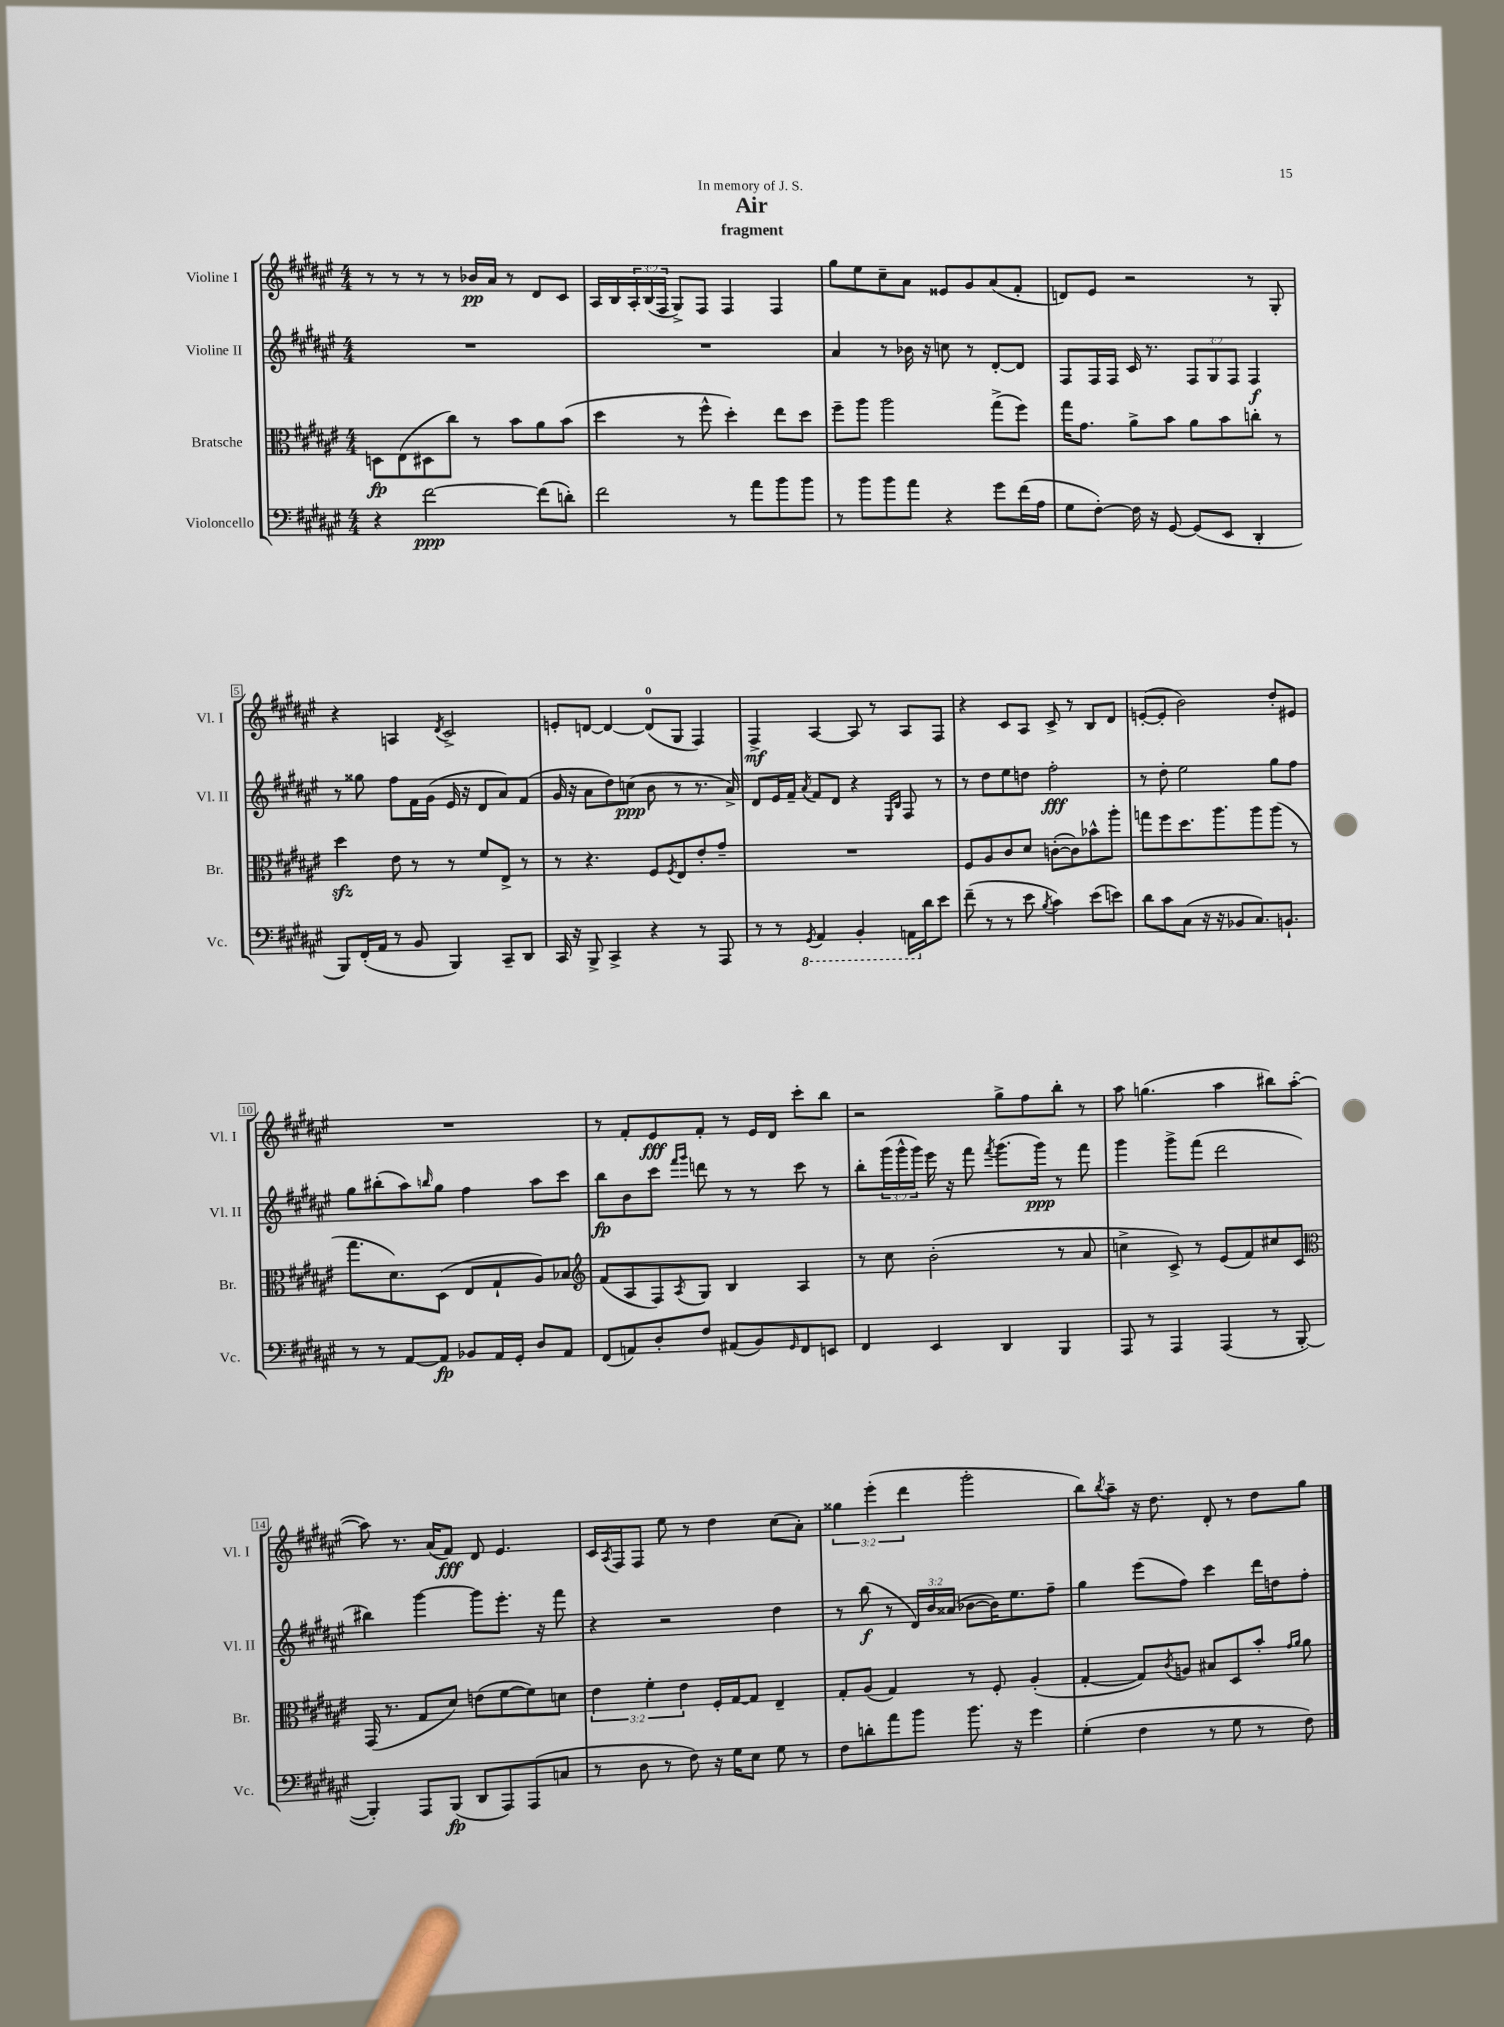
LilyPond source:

\header { title = "Air" subtitle = "fragment" dedication = "In memory of J. S." }
<<
\new StaffGroup <<
\new Staff = "s0" \with { instrumentName = "Violine I" shortInstrumentName = "Vl. I" } {
    \clef treble \key fis \major \numericTimeSignature \time 4/4 \override Staff.TupletNumber.text = #tuplet-number::calc-fraction-text
    r8 r8 r8 r8 bes'16\pp ais'16 r8 dis'8 cis'8 |
    ais16 b16 \tuplet 3/2 { ais16-. b16( fis16 } gis8->) fis8 fis4 fis4 |
    gis''8 eis''8 cis''8-- ais'8 eisis'8 gis'8 ais'8( fis'8-. |
    d'8) eis'8 r2 r8 gis8-. |
    r4 a4 \acciaccatura { dis'8 } cis'2-> |
    e'8-. d'8~ d'4~ d'8-0( gis8 fis4) |
    fis4->\mf ais4~ ais8 r8 ais8 fis8 |
    r4 cis'8 ais8 cis'8-> r8 b8 dis'8 |
    e'8~-.( e'8-. b'2) dis''8-. eis'8 |
    R1 |
    r8 fis'8-. eis'8\fff fis'8-. r8 eis'16 dis'16 cis'''8-. b''8 |
    r2 gis''8-> fis''8 b''8-. r8 |
    ais''8 g''4.( ais''4 bis''8) ais''8~-.( |
    ais''8) r8. ais'16( fis'8\fff) dis'8 eis'4. |
    cis'16 \acciaccatura { ais8 } fis16 fis8 eis''8 r8 dis''4 cis''8( ais'8-.) |
    \tuplet 3/2 { gisis''4 eis'''4-.( dis'''4 } gis'''2-. |
    b''8) \acciaccatura { b''8 } ais''8-- r16 dis''8. dis'8-. r8 dis''8 gis''8 \bar "|." |
}
\new Staff = "s1" \with { instrumentName = "Violine II" shortInstrumentName = "Vl. II" } {
    \clef treble \key fis \major \numericTimeSignature \time 4/4 \override Staff.TupletNumber.text = #tuplet-number::calc-fraction-text
    R1 |
    R1 |
    ais'4 r8 bes'16 r16 c''8 r8 dis'8~-. dis'8 |
    fis8 fis16 fis16 cis'16 r8. \tuplet 3/2 { fis8 gis8 fis8 } fis4\f |
    r8 gisis''8 fis''8 fis'16 gis'16( eis'16 r16 dis'8 ais'8) fis'8( |
    gis'16 r16 ais'8 dis''8) c''8\ppp( b'8 r8 r8. ais'16->) |
    dis'8 eis'16 fis'16-- \acciaccatura { ais'8 } fis'8 dis'8 r4 \grace { eis16 b16 } fis8 r8 |
    r8 dis''8 eis''8 d''8 fis''2-.\fff |
    r8 dis''8-. eis''2 gis''8 fis''8 |
    gis''8 bis''8-.( ais''8) \grace { b''16 } gis''8 fis''4 ais''8 cis'''8 |
    b''8\fp b'8 cis'''8 \grace { fis'''16 gis'''16 } d'''8 r8 r8 cis'''8 r8 |
    b''8-. \tuplet 3/2 { gis'''16( gis'''16-^ gis'''16) } eis'''16 r16 fis'''8 \acciaccatura { fis'''8 } gis'''8.( gis'''16\ppp) r8 fis'''8 |
    gis'''4 gis'''8-> fis'''8( dis'''2 |
    bis''4) gis'''4~ gis'''8 eis'''8.-. r16 fis'''8 |
    r4 r2 dis''4 |
    r8 b''8\f( r8 \tuplet 3/2 { dis'16) b'16 aisis'16( } bes'8~ bes'16) eis''8. fis''8-- |
    gis''4 eis'''8( fis''8) cis'''4 dis'''16 d''16 fis''8-. \bar "|." |
}
\new Staff = "s2" \with { instrumentName = "Bratsche" shortInstrumentName = "Br." } {
    \clef alto \key fis \major \numericTimeSignature \time 4/4 \override Staff.TupletNumber.text = #tuplet-number::calc-fraction-text
    d8\fp eis8( dis8 cis''8) r8 b'8 ais'8 b'8( |
    dis''4 r8 fis''8-^ dis''4-.) eis''8 dis''8 |
    fis''8-- ais''8 ais''2 gis''8->( fis''8) |
    gis''16 gis'8. ais'8-> b'8 ais'8 b'8 c''8-. r8 |
    dis''4\sfz eis'8 r8 r8 fis'8 eis8-> r8 |
    r8 r4. fis8 \acciaccatura { fis8 } eis8 eis'8-. gis'8-- |
    R1 |
    fis8 ais8 cis'8 dis'8 c'8~-.( c'8) bes'8-^ ais''8-. |
    g''8 fis''8 dis''8. ais''8. ais''8 ais''8( r8 |
    gis''8. dis'8.) dis8( eis8 gis8-! ais8) bes8 |
    \clef treble fis'8( ais8 fis8) \acciaccatura { ais8 } gis8 b4 ais4 |
    r8 cis''8 b'2-.( r8 ais'8 |
    c''4-> cis'8->) r8 eis'8( fis'8) cis''8 cis'8 |
    \clef alto gis,16( r8. gis8 dis'8) e'8( fis'8~ fis'8) d'8 |
    \tuplet 3/2 { eis'4 fis'4-. eis'4 } fis16-. gis16~ gis8 eis4-- |
    gis8-. ais8( gis4) r8 fis8-. ais4-.( |
    gis4~-. gis8) \acciaccatura { cis'8 } a8 bis8 dis8 b'8-. \grace { gis'16 ais'16 } ais'8 \bar "|." |
}
\new Staff = "s3" \with { instrumentName = "Violoncello" shortInstrumentName = "Vc." } {
    \clef bass \key fis \major \numericTimeSignature \time 4/4
    r4 fis'2~\ppp fis'8( d'8-.) |
    fis'2 r8 ais'8 b'8 b'8 |
    r8 b'8 b'8 ais'8 r4 gis'8 fis'16( ais16 |
    gis8 fis8~-.) fis16 r16 gis,8~ gis,8( eis,8 dis,4-. |
    b,,8) fis,16-.( ais,16 r8 b,8 b,,4) cis,8-- dis,8 |
    cis,16 r16 b,,8-> cis,4-> r4 r8 ais,,8 |
    r8 r8 \ottava #-1 \acciaccatura { gis,,8 } ais,,4 b,,4-. a,,16 \ottava #0 dis'16 eis'8 |
    fis'8--( r8 r8 eis'8 \acciaccatura { b8 } cis'4) eis'8( e'8) |
    dis'8 cis'8 cis8( r16 r16 bes,8 cis8.) b,8.-! |
    r8 r8 ais,8~ ais,8\fp bes,8 ais,16 gis,16-. dis8 ais,8 |
    fis,8( a,8) dis8-. fis8 ais,8( b,8) \grace { gis,16 } fis,8 e,8 |
    fis,4 eis,4 dis,4 b,,4 |
    ais,,8 r8 ais,,4 ais,,4( r8 b,,8~-. |
    b,,4-.) ais,,8 b,,8\fp( dis,8 ais,,8) ais,,8( c8 |
    r8 dis8 r8 fis8) r16 gis16 eis8 gis8 r8 |
    fis8 d'8-. ais'8 b'8 b'8. r16 gis'4 |
    gis4-.( fis4 r8 gis8 r8 fis8) \bar "|." |
}
>>
>>
\layout { \context { \Score \override BarNumber.stencil = #(make-stencil-boxer 0.1 0.3 ly:text-interface::print) } }
